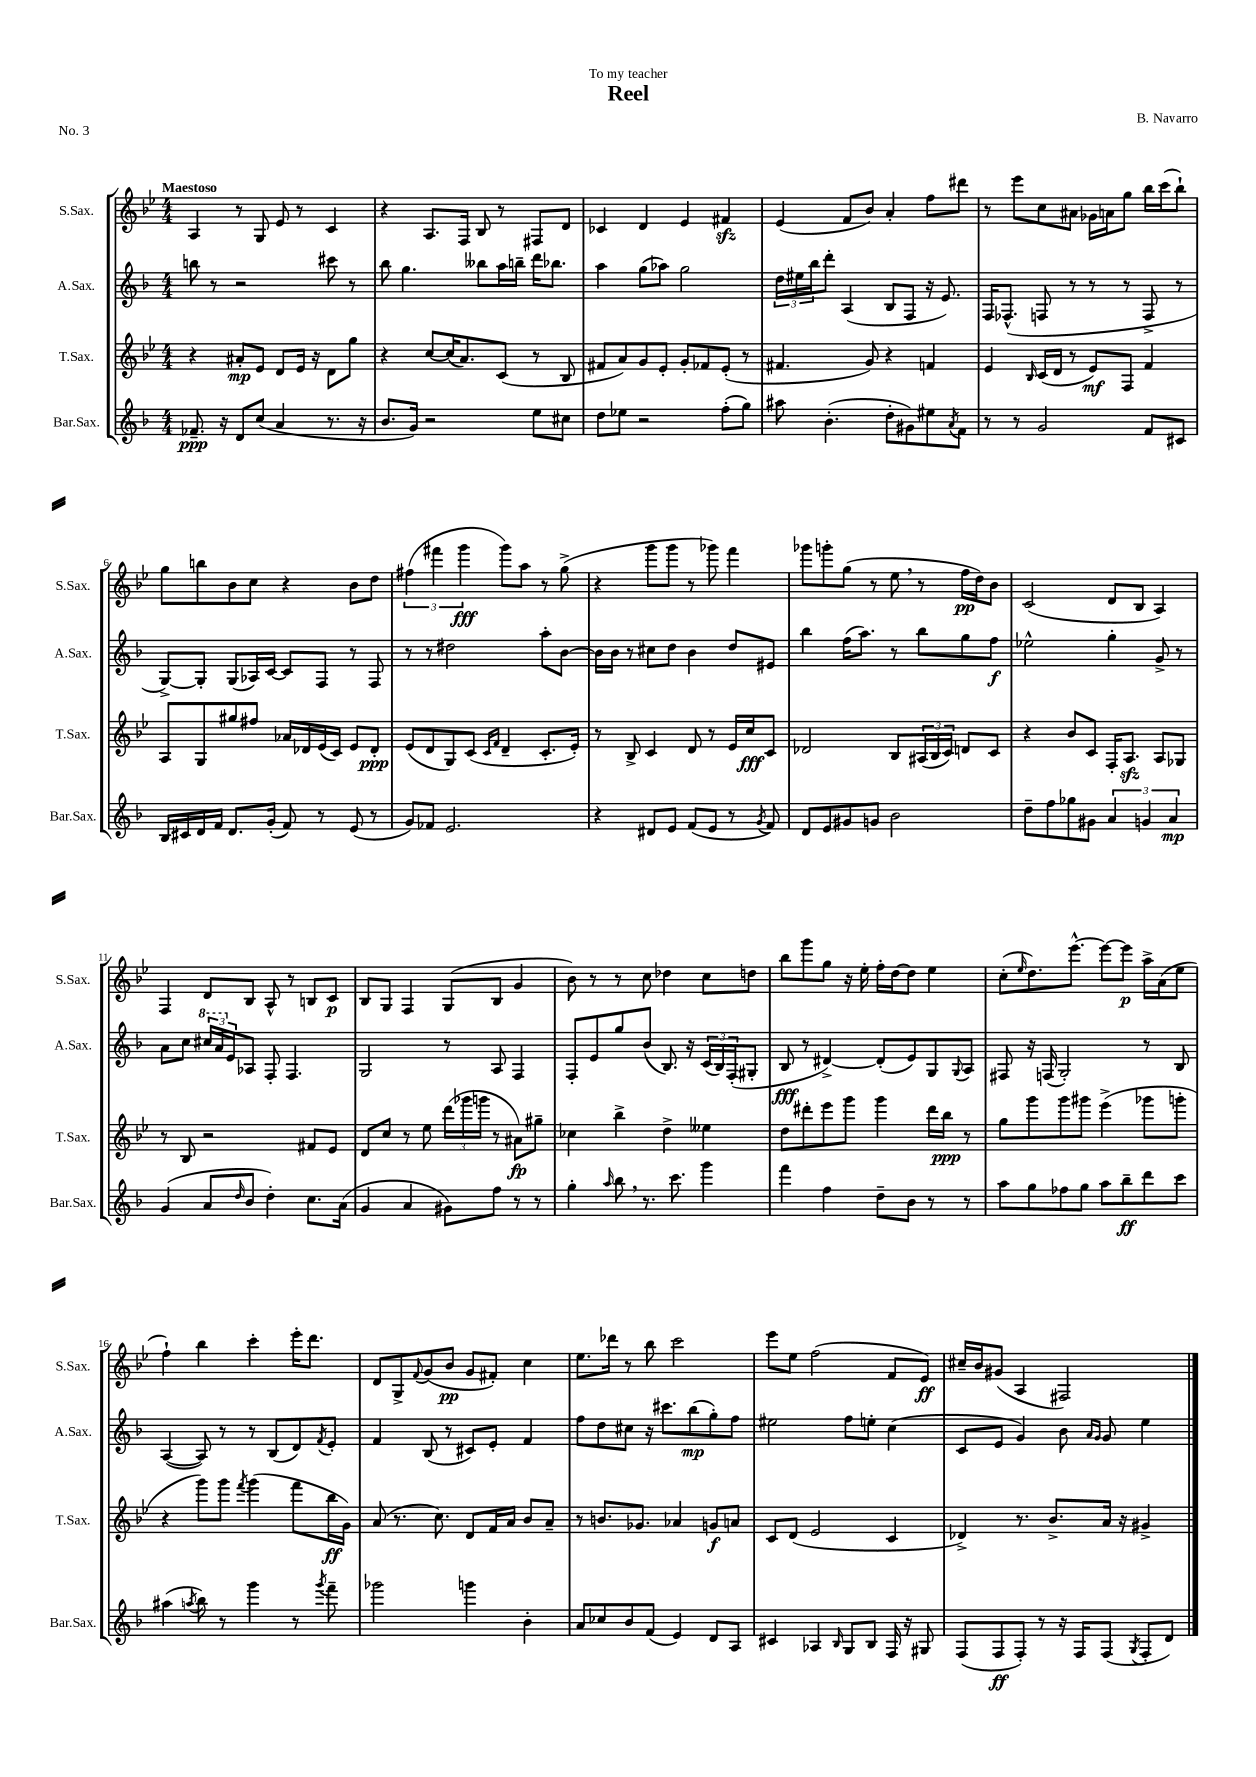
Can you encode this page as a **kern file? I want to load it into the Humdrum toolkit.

**kern	**kern	**kern	**kern
*staff4	*staff3	*staff2	*staff1
*clefG2	*clefG2	*clefG2	*clefG2
*k[b-]	*k[b-e-]	*k[b-]	*k[b-e-]
*M4/4	*M4/4	*M4/4	*M4/4
8.f-~/	4r	8bb\	4A/
.	.	8r	.
16r	.	.	.
8d/L	8a#'/L	2r	8r
(8cc/J	8e-/J	.	8G/
4a/	8d/L	.	8e-/
.	16e-/Jk	.	8r
.	16r	.	.
8.r	8d\L	8ccc#\	4c/
.	8gg\J	8r	.
16r	.	.	.
=	=	=	=
8.b-/L	4r	8bb-\	4r
.	.	4.gg\	.
16g/Jk)	.	.	.
2r	[8cc/L	.	8.A/L
.	(16cc/]K	.	.
.	8.a/)	.	16F/Jk
.	.	8bb--\L	8B-/
.	(8c/J	16aa\L	8r
.	.	16bb~\JJ	.
8ee\L	8r	16ddd\LK	8F#/L
.	.	8.bb-\J	.
8cc#\J	8B-/	.	8d/J
=	=	=	=
8dd\L	8f#/L	4aa\	4c-/
8ee-\J	8a/)	.	.
2r	8g/	(8gg\L	4d/
.	8e-'/J	8aa-\J)	.
.	8g'/L	2gg\	4e-/
.	8f-/	.	.
(8ff'\L	(8e-'/J	.	4f#/
8gg\J)	8r	.	.
=	=	=	=
8aa#\	4.f#/	24dd\LL	(4e-/
.	.	24ee#\	.
.	.	24bb-\J	.
(4.b-'\	.	8ddd'\J	.
.	.	(4A/	8f/L
.	8g/)	.	8b-/J)
8dd'\L	4r	8B-/L	4a'/
8g#\)	.	8F/J	.
8ee#\	4f/	16r	8ff\L
.	.	8.e/)	.
8qa/	.	.	.
8f\J	.	.	8ddd#\J
=	=	=	=
8r	4e-/	16F/LK	8r
.	.	(8.F-^^/J	.
8r	.	.	8eee-\L
.	16qqB-/	.	.
2g/	(16c/LL	8F/	8cc\
.	16d/JJ	.	.
.	8r	8r	8a#\J
.	8e-/L)	8r	16g-\LL
.	.	.	16a\J
.	8F/J	8r	8gg\J
8f/L	4f/	8F^/	16bb-\LL
.	.	.	(16ccc\J
8c#/J	.	8r	8bb-`\J)
=	=	=	=
16B-/LL	8A/L	[8G^/L)	8gg\L
16c#/	.	.	.
16d/	8G/	8G'/]J	8bb\
16f/JJ	.	.	.
8.d/L	8gg#/	(8G/L	8b-\
.	8ff#/J	16A-/L)	8cc\J
(16g'/Jk	.	[16c/JJ	.
8f/)	16a-/LL	8c/]L	4r
.	16d-/	.	.
8r	(16e-/	8F/J	.
.	16c/JJ)	.	.
(8e/	8e-/L	8r	8b-\L
8r	8d-'/J	8F/	8dd\J
=	=	=	=
8g/L)	(8e-/L	8r	(6ff#\
8f-/J	8d/	8r	.
.	.	.	6fff#\
2.e/	8G/)	2dd#\	.
.	.	.	6ggg\
.	(8c/J	.	.
.	16qqc/LL	.	.
.	16qqf/JJ	.	.
.	4d~/	.	8ggg\L)
.	.	.	8aa\J
.	8.c'/L	8aa'\L	8r
.	.	[8b-\J	(8gg^\
.	16e-'/Jk)	.	.
=	=	=	=
4r	8r	16b-\]LL	4r
.	.	16b-\JJ	.
.	8B-^/	8r	.
8d#/L	4c/	8cc#\L	8ggg\L
8e/J	.	8dd\J	8ggg\J
(8f/L	8d/	4b-\	8r
8e/J	8r	.	8ggg-\)
8r	16e-/LL	8dd/L	4fff\
.	16cc/J	.	.
8qg/	.	.	.
8f/)	8c/J	8e#/J	.
=	=	=	=
8d/L	2d-/	4bb-\	8ggg-\L
8e/	.	.	8ggg'\
8g#/	.	(16ff\LK	(8gg\J
.	.	8.aa\J)	.
8g/J	.	.	8r
2b-\	8B-/L	8r	8ee-\
.	(24A#/L	8bb-\L	8r
.	24B-/	.	.
.	24c/JJ)	.	.
.	8d/L	8gg\	16ff\LL
.	.	.	16dd\J)
.	8c/J	8ff\J	8b-\J
=	=	=	=
8dd~\L	4r	2ee-^^\	(2c/
8ff\	.	.	.
8gg-\	8b-/L	.	.
8g#\J	8c/J	.	.
6a/	16F'/LK	4gg'\	8d/L
.	8.A/J	.	.
.	.	.	8B-/J
6g/	.	.	.
.	8A/L	8g^/	4A/)
6a/	.	.	.
.	8G-/J	8r	.
=	=	=	=
(4g/	8r	8a\L	4F/
.	8B-/	8cc\J	.
8a/L	2r	24ccc#/LL	8d/L
.	.	24aa/	.
.	.	24e/J	.
16qqdd/	.	.	.
8b-/J	.	8A-/J	8B-/J
4dd'\)	.	8F'/	8A^^/
.	.	4.F/	8r
8.cc\L	8f#/L	.	8B/L
.	8e-/J	.	8c/J
(16a\Jk	.	.	.
=	=	=	=
4g/	8d/L	2G/	8B-/L
.	8cc/J	.	8G/J
4a/	8r	.	4F/
.	8ee-\	.	.
8g#\L)	(24ddd\LL	8r	(8G/L
.	24ggg-\	.	.
.	24ggg\JJ	.	.
8ff\J	8r	8A/	8B-/J
8r	8a#\L)	4F/	4g/
8r	8gg#~\J	.	.
=	=	=	=
4gg'\	4cc-\	8F'/L	8b-\)
.	.	8e/	8r
16qqaa/	.	.	.
8bb-\	4bb-^\	8gg/	8r
8.r	.	(8b-/J	8cc\
.	4dd^\	8.B-/)	4dd-\
8.ccc\	.	.	.
.	.	16r	.
4ggg\	4ee--\	(24c/LL	8cc\L
.	.	24B-/)	.
.	.	(24F'/J	.
.	.	8G#'/J	8dd\J
=	=	=	=
4fff\	8dd\L	8B-/	8bb-\L
.	8ddd#'\	8r	8ggg\
4ff\	8eee-\	[4d#^/)	8gg\J
.	8ggg\J	.	16r
.	.	.	16ee-'\
8dd~\L	4ggg\	(8d#'/]L	16ff'\LL
.	.	.	[16dd\J
8b-\J	.	8e/)	8dd\]J
8r	16ddd#\LL	8G/	4ee-\
.	16bb-\JJ	.	.
.	.	8qqG/	.
8r	8r	8A/J	.
=	=	=	=
8aa\L	8gg\L	8F#/	(8cc'\L
.	.	.	16qqee-/
8gg\	8ggg\	16r	8.dd\)
.	.	(16F/	.
8ff-\	8ggg\	2G'/)	.
.	.	.	[8.eee-^^\J
8gg\J	8ggg#\J	.	.
8aa\L	(4eee-^\	.	8eee-\_L
8bb-~\	.	.	8eee-\]J
8ddd\	8ggg-\L	8r	16aa^\LL
.	.	.	(16a\J
8ccc\J	8ggg'\J	8B-/	8ee-\J
=	=	=	=
(4aa#\	4r	([4A/	4ff`\)
8qaa/	.	.	.
8bb-\)	8ggg\L)	8A/])	4bb-\
8r	8ggg\J	8r	.
.	8qfff/	.	.
4ggg\	(4ggg\	8r	4ccc'\
.	.	(8B-/L	.
8r	8fff\L	8d/)	16eee-'\LK
.	.	.	8.ddd\J
8qggg/	.	8qf/	.
8fff~\	16bb-\L	8e'/J	.
.	16g\JJ)	.	.
=	=	=	=
2ggg-\	(8a/	4f/	8d/L
.	8.r	.	8G^/
.	.	.	8qqf/
.	.	(8B-/	(8g/
.	8.cc\)	.	.
.	.	8r	8b-/J
4ggg\	8d/L	8c#/L)	8g/L
.	16f/L	8e'/J	8f#'/J)
.	16a/JJ	.	.
4b-'\	8b-/L	4f/	4cc\
.	8a~/J	.	.
=	=	=	=
8a/L	8r	8ff\L	8.ee-\L
8cc-/	8.b/L	8dd\	.
.	.	.	16ddd-\Jk
8b-/	.	8cc#\J	8r
.	8.g-/J	.	.
(8f/J	.	16r	8bb-\
.	.	8.ccc#\L	.
4e/)	4a-/	.	2ccc\
.	.	(8bb-\	.
8d/L	8g/L	8gg'\)	.
8A/J	8a/J	8ff\J	.
=	=	=	=
4c#/	8c/L	2ee#\	8eee-\L
.	(8d/J	.	8ee-\J
4A-/	2e-/	.	(2ff\
16qqB-/	.	.	.
8G/L	.	8ff\L	.
8B-/J	.	8ee'\J	.
16F/	4c/	(4cc\	8f/L
16r	.	.	.
8G#/	.	.	8e-/J)
=	=	=	=
(8F/L	4d-^/)	8c/L	16cc#~/LL
.	.	.	16b-/J
8F/	.	8e/J	(8g#/J
8F'/J)	8.r	4g/)	4A/
8r	.	.	.
.	8.b-^/L	.	.
16r	.	8b-\	2F#/)
16F/LK	.	.	.
.	.	16qqa/LL	.
.	.	16qqg/JJ	.
(8F/J	16a/Jk	8g/	.
.	16r	.	.
8qG/	.	.	.
8F'/L	4g#^/	4ee\	.
8d/J)	.	.	.
==	==	==	==
*-	*-	*-	*-
